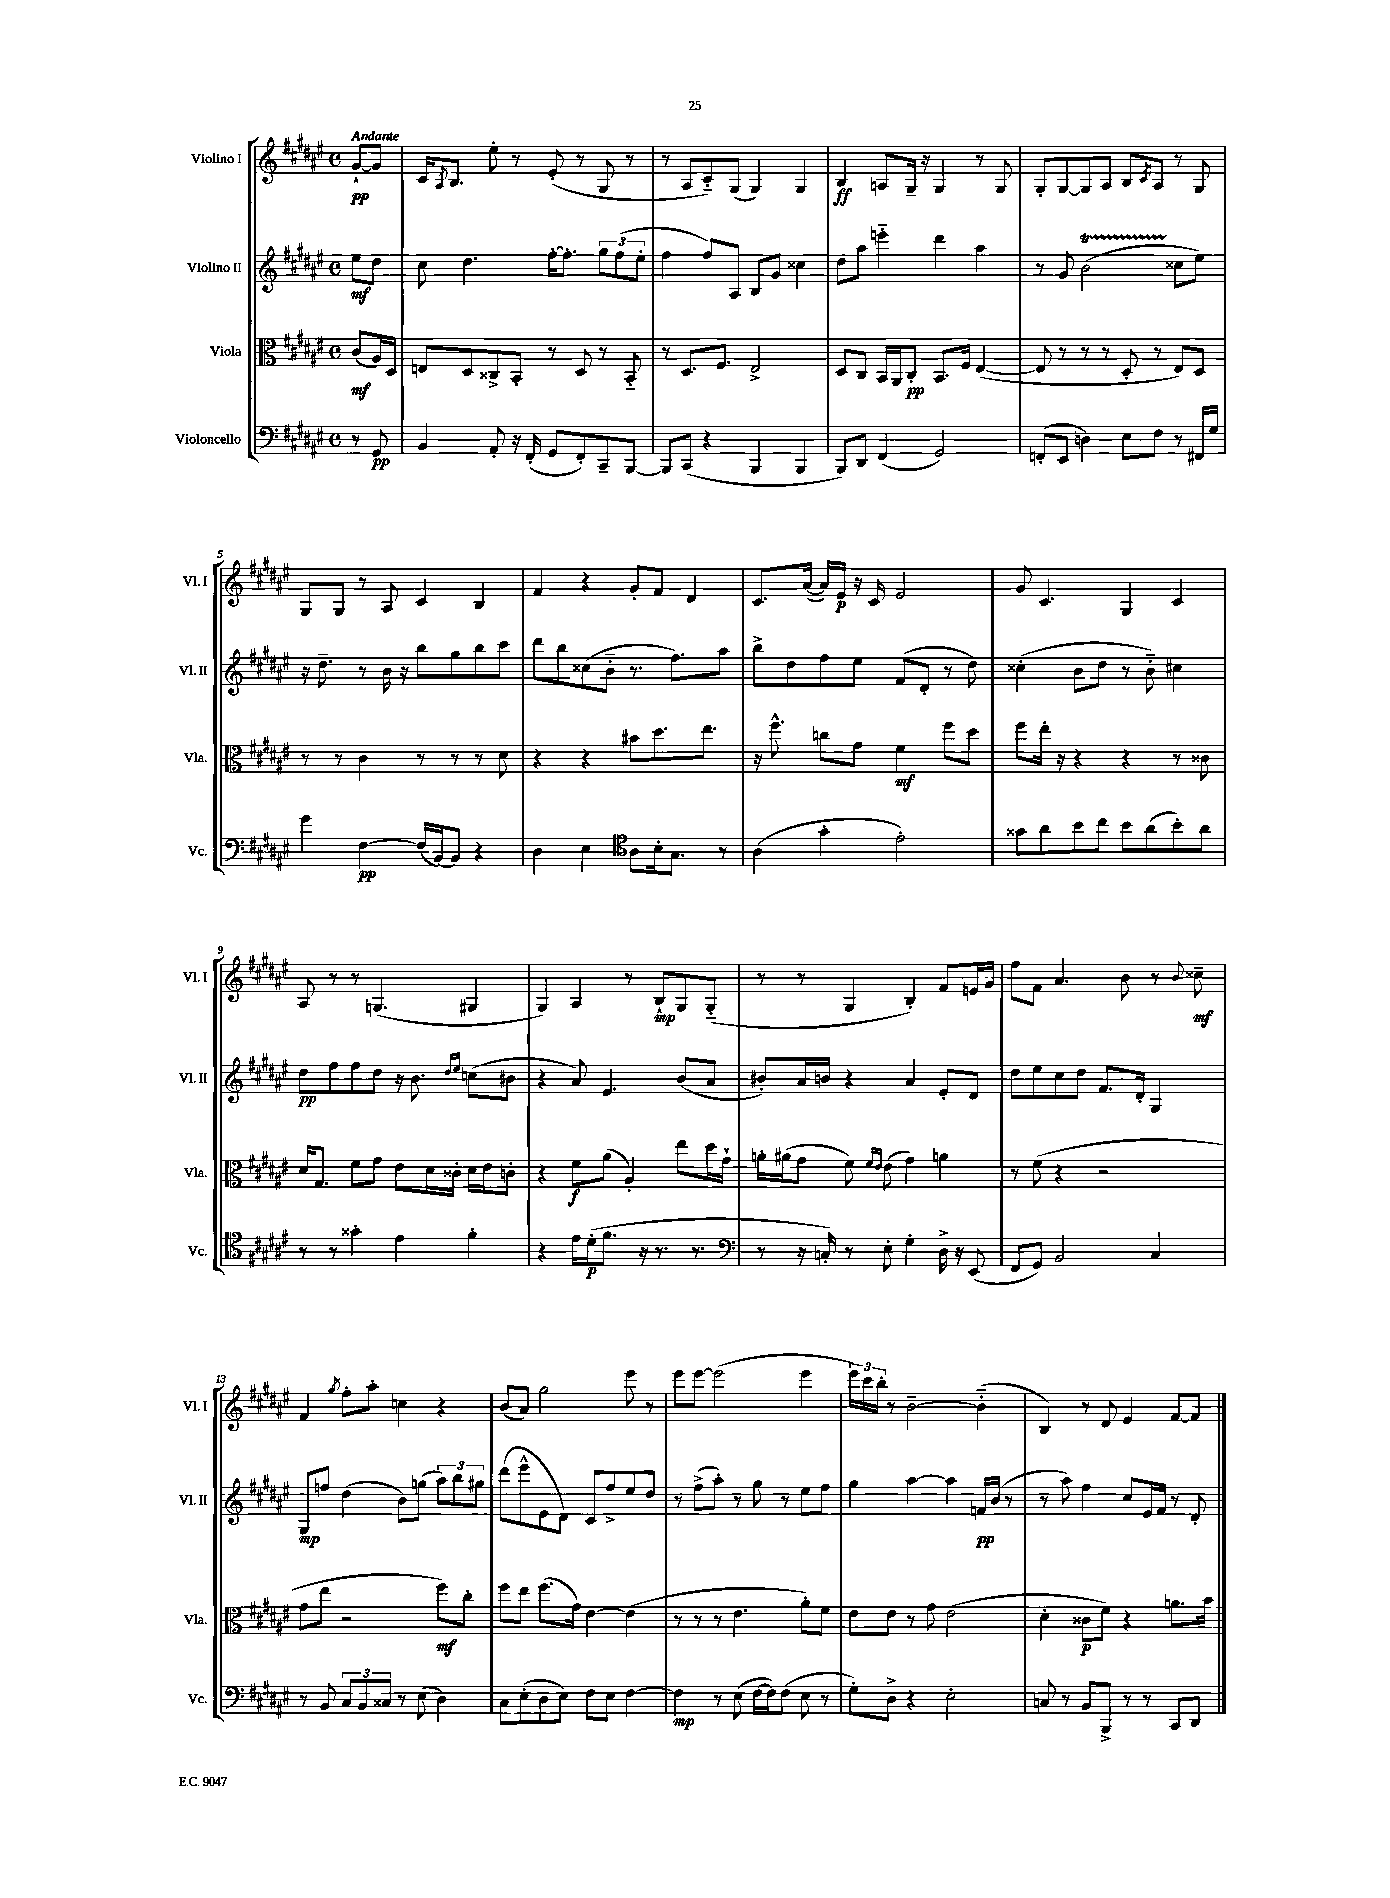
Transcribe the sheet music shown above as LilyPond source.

<<
\new StaffGroup <<
\new Staff = "s0" \with { instrumentName = "Violino I" shortInstrumentName = "Vl. I" } {
    \clef treble \key fis \major \defaultTimeSignature \time 4/4 \partial 4 \tempo "Andante"
    gis'8~-!\pp gis'8 |
    cis'16 \acciaccatura { ais8 } b8. eis''8-. r8 eis'8-.( r8 gis8 r8 |
    r8 ais8 cis'8-_) gis8( gis4) gis4 |
    b4\ff a8 gis16-- r16 gis4 r8 gis8 |
    gis8-. gis8~ gis8 ais8 b8 \acciaccatura { cis'8 } ais8 r8 gis8 |
    gis8 gis8 r8 ais8 cis'4 b4 |
    fis'4 r4 gis'8-. fis'8 dis'4 |
    cis'8. ais'16~( ais'16) eis'16\p r16 cis'16 eis'2 |
    gis'8 cis'4. gis4 cis'4 |
    ais8 r8 r8 g4.( gis4 |
    gis4) ais4 r8 b8-!\mp gis8 gis8-_( |
    r8 r8 gis4 b4-.) fis'8 e'16 gis'16 |
    fis''8 fis'8 ais'4. b'8 r8 \appoggiatura { b'8 } cisis''8--\mf |
    fis'4 \acciaccatura { gis''8 } fis''8-. ais''8-. c''4 r4 |
    b'8( ais'8) gis''2 eis'''8 r8 |
    eis'''8 eis'''8~ eis'''2( eis'''4 |
    \tuplet 3/2 { eis'''16) cis'''16 b''16-. } r8 b'2~-- b'4-_( |
    b4) r8 dis'8 eis'4 fis'8~ fis'8 \bar "|." |
}
\new Staff = "s1" \with { instrumentName = "Violino II" shortInstrumentName = "Vl. II" } {
    \clef treble \key fis \major \defaultTimeSignature \time 4/4 \partial 4
    eis''8\mf dis''8 |
    cis''8 dis''4. fis''16~-. fis''8.-. \tuplet 3/2 { gis''8 fis''8( eis''8-. } |
    fis''4 fis''8) ais8 b8 gis'8 cisis''4 |
    dis''8 ais''8 e'''4-_ dis'''4 ais''4 |
    r8 gis'8 b'2\startTrillSpan( cisis''8\stopTrillSpan eis''8) |
    r16 dis''8.-- r8 b'16 r16 b''8 gis''8 b''8 cis'''8 |
    dis'''8 b''8 cisis''8( b'8-_ r8. fis''8.) ais''8 |
    b''8-> dis''8 fis''8 eis''8 fis'8( dis'8-. r8 dis''8) |
    cisis''4-.( b'8 dis''8 r8 b'8-_) cis''4 |
    dis''8\pp fis''8 fis''8 dis''8 r16 b'8. \grace { dis''16 eis''16 } c''8( bis'8 |
    r4 ais'8) eis'4. b'8( ais'8 |
    bis'8-.) ais'16 b'16 r4 ais'4 eis'8-. dis'8 |
    dis''8 eis''8 cis''8 dis''8 fis'8. dis'16-. gis4 |
    gis8\mp f''8 dis''4( b'8) g''8( \tuplet 3/2 { ais''8) b''8 gis''8 } |
    dis'''8( eis'''8-^ eis'8 dis'8) cis'8 fis''8-> eis''8 dis''8 |
    r8 fis''8->( ais''8-.) r8 gis''8 r8 eis''8 fis''8 |
    gis''4 ais''4~ ais''4 f'16\pp b'16( r8 |
    r8 ais''8) fis''4 cis''8 eis'16 fis'16 r8 dis'8-. \bar "|." |
}
\new Staff = "s2" \with { instrumentName = "Viola" shortInstrumentName = "Vla." } {
    \clef alto \key fis \major \defaultTimeSignature \time 4/4 \partial 4
    cis'8\mf( ais16) dis16 |
    e8 dis8 cisis8-> b,8-. r8 dis8 r8 b,8-_ |
    r8 dis8. fis8. eis2-> |
    dis8 cis8 b,16 ais,16 cis8-.\pp b,8. fis16 eis4~( |
    eis8 r8 r8 r8 dis8-. r8 eis8) dis8 |
    r8 r8 cis'4 r8 r8 r8 dis'8 |
    r4 r4 bis'8 dis''8. eis''8. |
    r16 fis''8.-^ c''8 gis'8 fis'4\mf fis''8 dis''8 |
    fis''8 eis''16-. r16 r4 r4 r8 cisis'8 |
    dis'16 gis8. fis'8 gis'8 eis'8 dis'16 cisis'16-. dis'16 eis'16 c'8-. |
    r4 fis'8\f ais'8( ais4-.) eis''8 dis''16 gis'16-! |
    a'16-. ais'16( gis'8 fis'8) \grace { fis'16 eis'16 } eis'8( gis'4) a'4 |
    r8 fis'8( r4 r2 |
    gis'8 eis''8 r2 fis''8\mf) cis''8-. |
    fis''8 eis''8 fis''8.( gis'16) eis'4~ eis'4( |
    r8 r8 r8 eis'4. ais'8-.) fis'8 |
    eis'8 eis'8 r8 gis'8 eis'2( |
    dis'4-. cisis'8\p fis'8) r4 a'8. b'16 \bar "|." |
}
\new Staff = "s3" \with { instrumentName = "Violoncello" shortInstrumentName = "Vc." } {
    \clef bass \key fis \major \defaultTimeSignature \time 4/4 \partial 4
    r8 gis,8\pp |
    b,4 ais,8-. r16 fis,16-.( gis,8 fis,8-.) cis,8-- b,,8~ |
    b,,8 cis,8( r4 b,,4 b,,4 |
    b,,8) dis,8 fis,4( gis,2) |
    f,8-.( eis,8 d4) eis8 fis8 r8 fis,16 gis16 |
    gis'4 fis4~\pp fis16( b,16~) b,8 r4 |
    dis4 eis4 \clef tenor ais8 b16-. gis8. r8 |
    ais4( gis'4-. eis'2-.) |
    gisis'8 ais'8 b'8 cis''8 b'8 ais'8( b'8-.) ais'8 |
    r8 r8 gisis'4-. eis'4 fis'4-. |
    r4 eis'16 dis'16-.\p( fis'8. r16 r8. r8. |
    \clef bass r8 r16 c16-.) r8 eis8-. gis4-. dis16-> r16 eis,8( |
    fis,8 gis,8) b,2 cis4 |
    r8 b,8 \tuplet 3/2 { cis8 b,8 cisis8 } r8 eis8( dis4) |
    cis8 eis8-.( dis8 eis8) fis8 eis8 fis4~ |
    fis4\mp r8 eis8( fis16~ fis16) fis8( eis8 r8 |
    gis8-.) dis8-> r4 eis2-. |
    c8 r8 b,8 b,,8-> r8 r8 cis,8 dis,8 \bar "|." |
}
>>
>>
